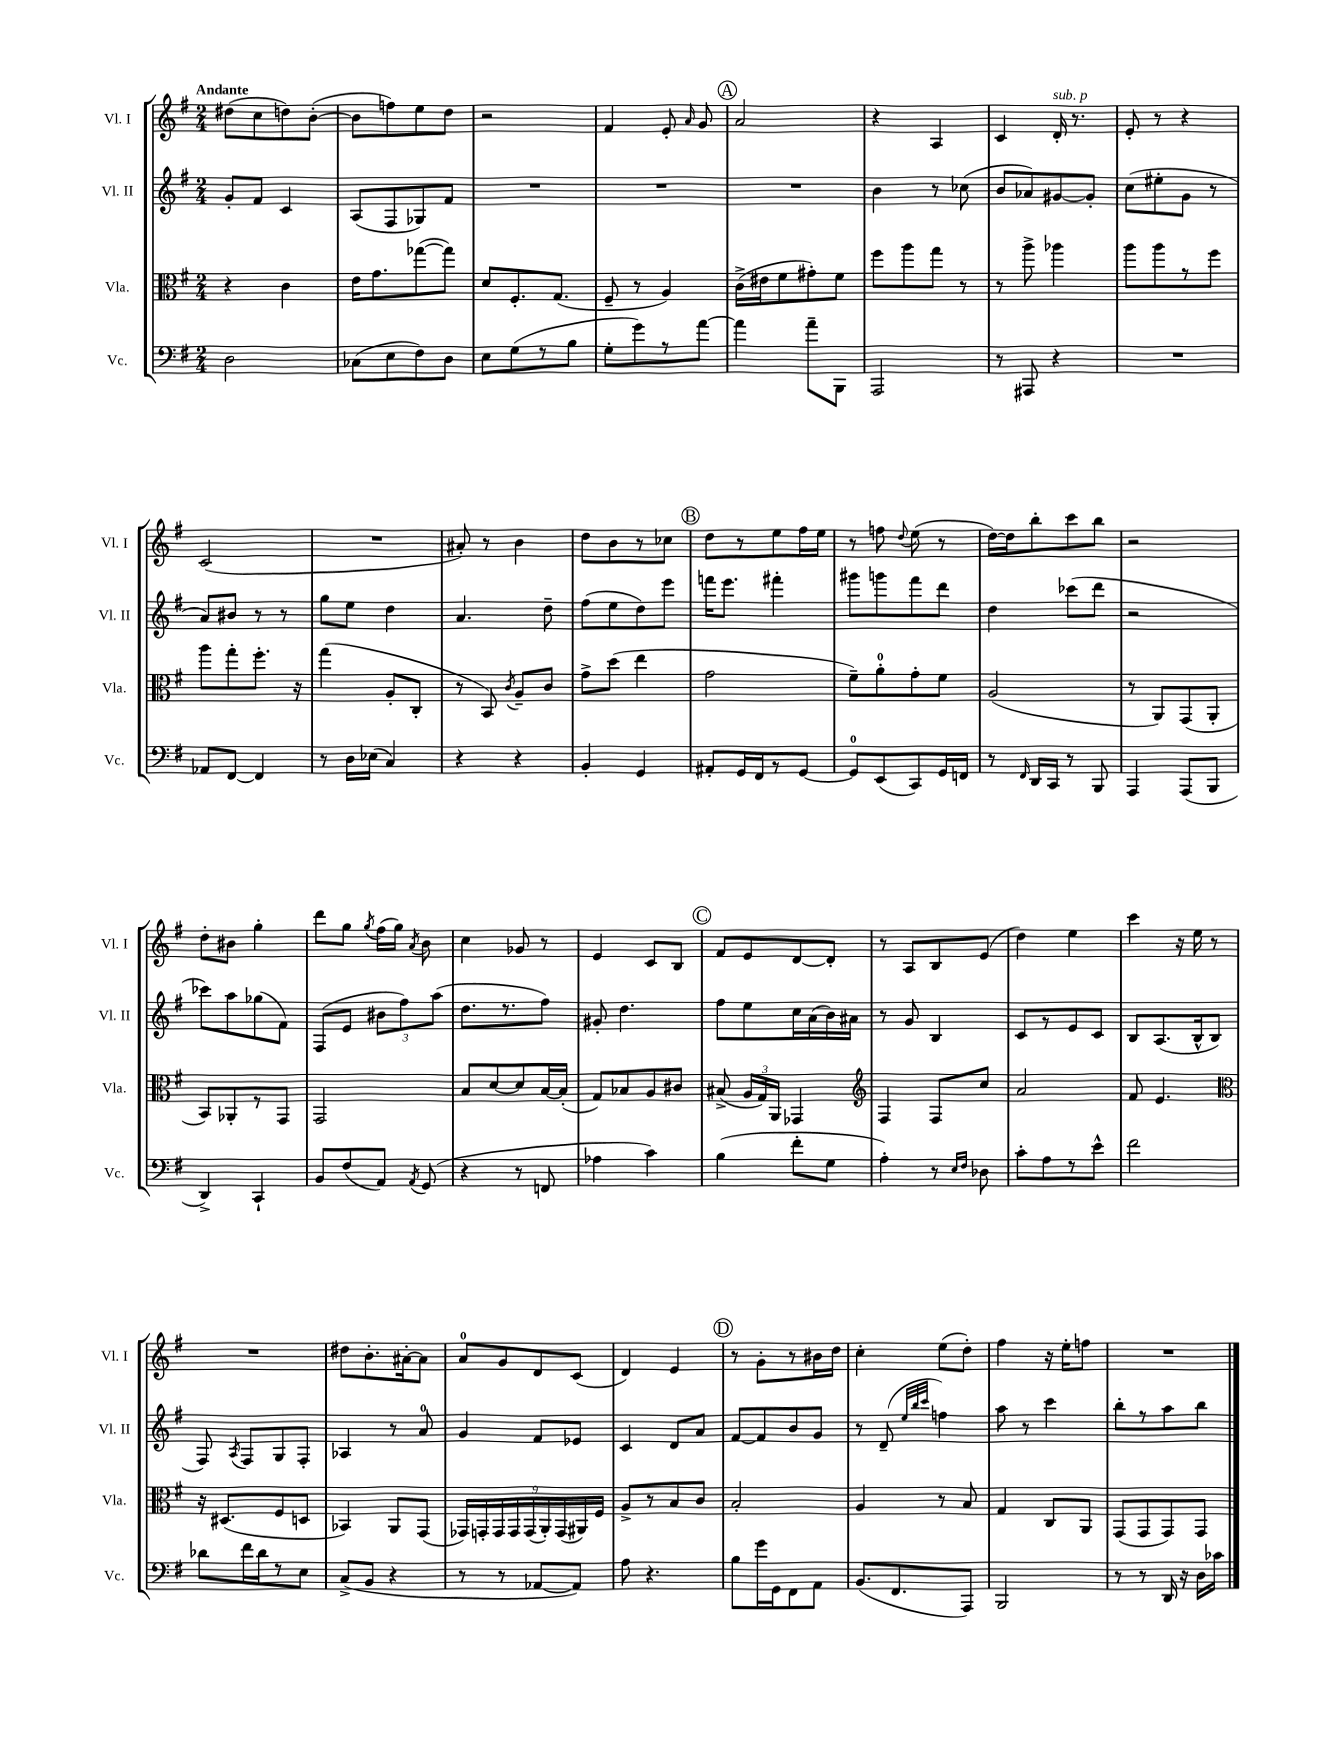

**kern	**kern	**kern	**kern
*staff4	*staff3	*staff2	*staff1
*clefF4	*clefC3	*clefG2	*clefG2
*k[f#]	*k[f#]	*k[f#]	*k[f#]
*M2/4	*M2/4	*M2/4	*M2/4
2D	4r	8g'	(8dd#
.	.	8f#	8cc
.	4c	4c	8dd)
.	.	.	([8b'
=	=	=	=
(8C-	16e	(8A	8b]
.	8.g	.	.
8E	.	8F#	8ff)
8F#)	([8gg-	8G-)	8ee
8D	8gg-])	8f#	8dd
=	=	=	=
8E	8d	2r	2r
(8G	8.F#'	.	.
8r	.	.	.
.	(8.G	.	.
8B	.	.	.
=	=	=	=
8G'	8F#~	2r	4f#
8g)	8r	.	.
8r	4A)	.	8e'
.	.	.	16qqa
[8a	.	.	8g
=	=	=	=
4a]	(16c^	2r	2a
.	16e#	.	.
.	8f#	.	.
8a~	8g#')	.	.
8BBB	8f#	.	.
=	=	=	=
2AAA	8ff#	4b	4r
.	8aa	.	.
.	8gg	8r	4A
.	8r	(8cc-	.
=	=	=	=
8r	8r	8b	4c
8AAA#	8aa^	8a-)	.
4r	4aa-	[8g#	16d'
.	.	.	8.r
.	.	8g#']	.
=	=	=	=
2r	8aa	(8cc	8e'
.	8aa	8ee#'	8r
.	8r	8g	4r
.	8ff#	8r	.
=	=	=	=
8AA-	8aa	8a)	(2c
[8FF#	8gg'	8b#	.
4FF#]	8.ff#'	8r	.
.	.	8r	.
.	16r	.	.
=	=	=	=
8r	(4gg	8gg	2r
16D	.	8ee	.
(16E-	.	.	.
4C)	8A'	4dd	.
.	8C'	.	.
=	=	=	=
4r	8r	4.a	8a#')
.	8BB)	.	8r
.	8qc	.	.
4r	8A~	.	4b
.	8c	8dd~	.
=	=	=	=
4BB'	8g^	(8ff#	8dd
.	(8dd	8ee	8b
4GG	4ee	8dd)	8r
.	.	8eee	8cc-
=	=	=	=
8AA#'	2g	16fff	8dd
.	.	8.eee	.
16GG	.	.	8r
16FF#	.	.	.
8r	.	4fff#'	8ee
[8GG	.	.	16ff#
.	.	.	16ee
=	=	=	=
8GG]	8f#~)	8ggg#	8r
(8EE	8a'	8ggg	8ff
.	.	.	8qqdd
8CC)	8g'	8fff#	(8ee
16GG	8f#	8ddd	8r
16FF	.	.	.
=	=	=	=
8r	(2A	4dd	[16dd)
.	.	.	16dd]
16qqFF#	.	.	.
16DD	.	.	8bb'
16CC	.	.	.
8r	.	(8ccc-	8ccc
8BBB	.	8ddd	8bb
=	=	=	=
4AAA	8r	2r	2r
.	8AA)	.	.
(8AAA	(8GG	.	.
8BBB	8AA'	.	.
=	=	=	=
4DD^)	8BB)	8ccc-)	8dd'
.	8AA-'	8aa	8b#
4CC`	8r	(8gg-	4gg'
.	8GG	8f#)	.
=	=	=	=
8BB	2GG	(8F#	8ddd
(8F#	.	8e	8gg
.	.	.	8qgg
8AA)	.	12b#	(16ff#
.	.	.	16gg)
.	.	12ff#)	.
8qAA	.	.	8qa
(8GG	.	.	8b
.	.	(12aa	.
=	=	=	=
4r	8B	8.dd	4cc
.	[8d	.	.
.	.	8.r	.
8r	8d]	.	8g-
8FF	[16B	8ff#)	8r
.	(16B']	.	.
=	=	=	=
4A-	8G)	8g#'	4e
.	8B-	4.dd	.
4c)	8A	.	8c
.	8c#	.	8B
=	=	=	=
(4B	(8B#^	8ff#	8f#
.	24A	8ee	8e
.	24G)	.	.
.	24AA	.	.
8f#'	4GG-	16cc	[8d
.	.	(16a	.
8G	.	16b)	8d']
.	.	16a#	.
=	=	=	=
*	*clefG2	*	*
4A')	4F#	8r	8r
.	.	8g	8A
8r	8F#	4B	8B
16qqE	.	.	.
16qqF#	.	.	.
8D-	8cc	.	(8e
=	=	=	=
8c'	2a	8c	4dd)
8A	.	8r	.
8r	.	8e	4ee
8e^^	.	8c	.
=	=	=	=
2f#	8f#	8B	4ccc
.	4.e	(8.A	.
.	.	.	16r
.	.	16B^^	16ee
.	.	8B	8r
=	=	=	=
*	*clefC3	*	*
8d-	16r	8F#)	2r
.	(8.D#	.	.
.	.	8qA	.
16f#	.	8F#	.
16d-	.	.	.
8r	8F#	8G	.
8E	8D	8F#'	.
=	=	=	=
(8C^	4BB-)	4A-	8dd#
8BB	.	.	8.b'
4r	8AA	8r	.
.	.	.	[16a#'
.	(8GG	8a	8a#]
=	=	=	=
8r	18GG-)	4g	8a
.	18GG'	.	.
.	18GG	.	.
8r	.	.	8g
.	18GG	.	.
.	(18GG	.	.
[8AA-	.	8f#	8d
.	18AA')	.	.
.	(18GG	.	.
8AA-])	.	8e-	(8c
.	18AA#)	.	.
.	18F#	.	.
=	=	=	=
8A	8A^	4c	4d)
4.r	8r	.	.
.	8B	8d	4e
.	8c	8a	.
=	=	=	=
8B	2B'	[8f#	8r
16g	.	8f#]	8g'
16GG	.	.	.
8FF#	.	8b	8r
8AA	.	8g	16b#
.	.	.	16dd
=	=	=	=
(8.BB	4A	8r	4cc'
.	.	(8d~	.
8.FF#	.	.	.
.	.	32qqee	.
.	.	32qqbb	.
.	.	32qqccc	.
.	8r	4ff)	(8ee
8AAA)	8B	.	8dd')
=	=	=	=
2BBB	4G	8aa	4ff#
.	.	8r	.
.	8C	4ccc	16r
.	.	.	16ee'
.	8AA	.	8ff
=	=	=	=
8r	(8GG	8bb'	2r
8r	8GG	8r	.
16DD	8GG)	8aa	.
16r	.	.	.
16D	8GG	8bb	.
16c-	.	.	.
==	==	==	==
*-	*-	*-	*-
